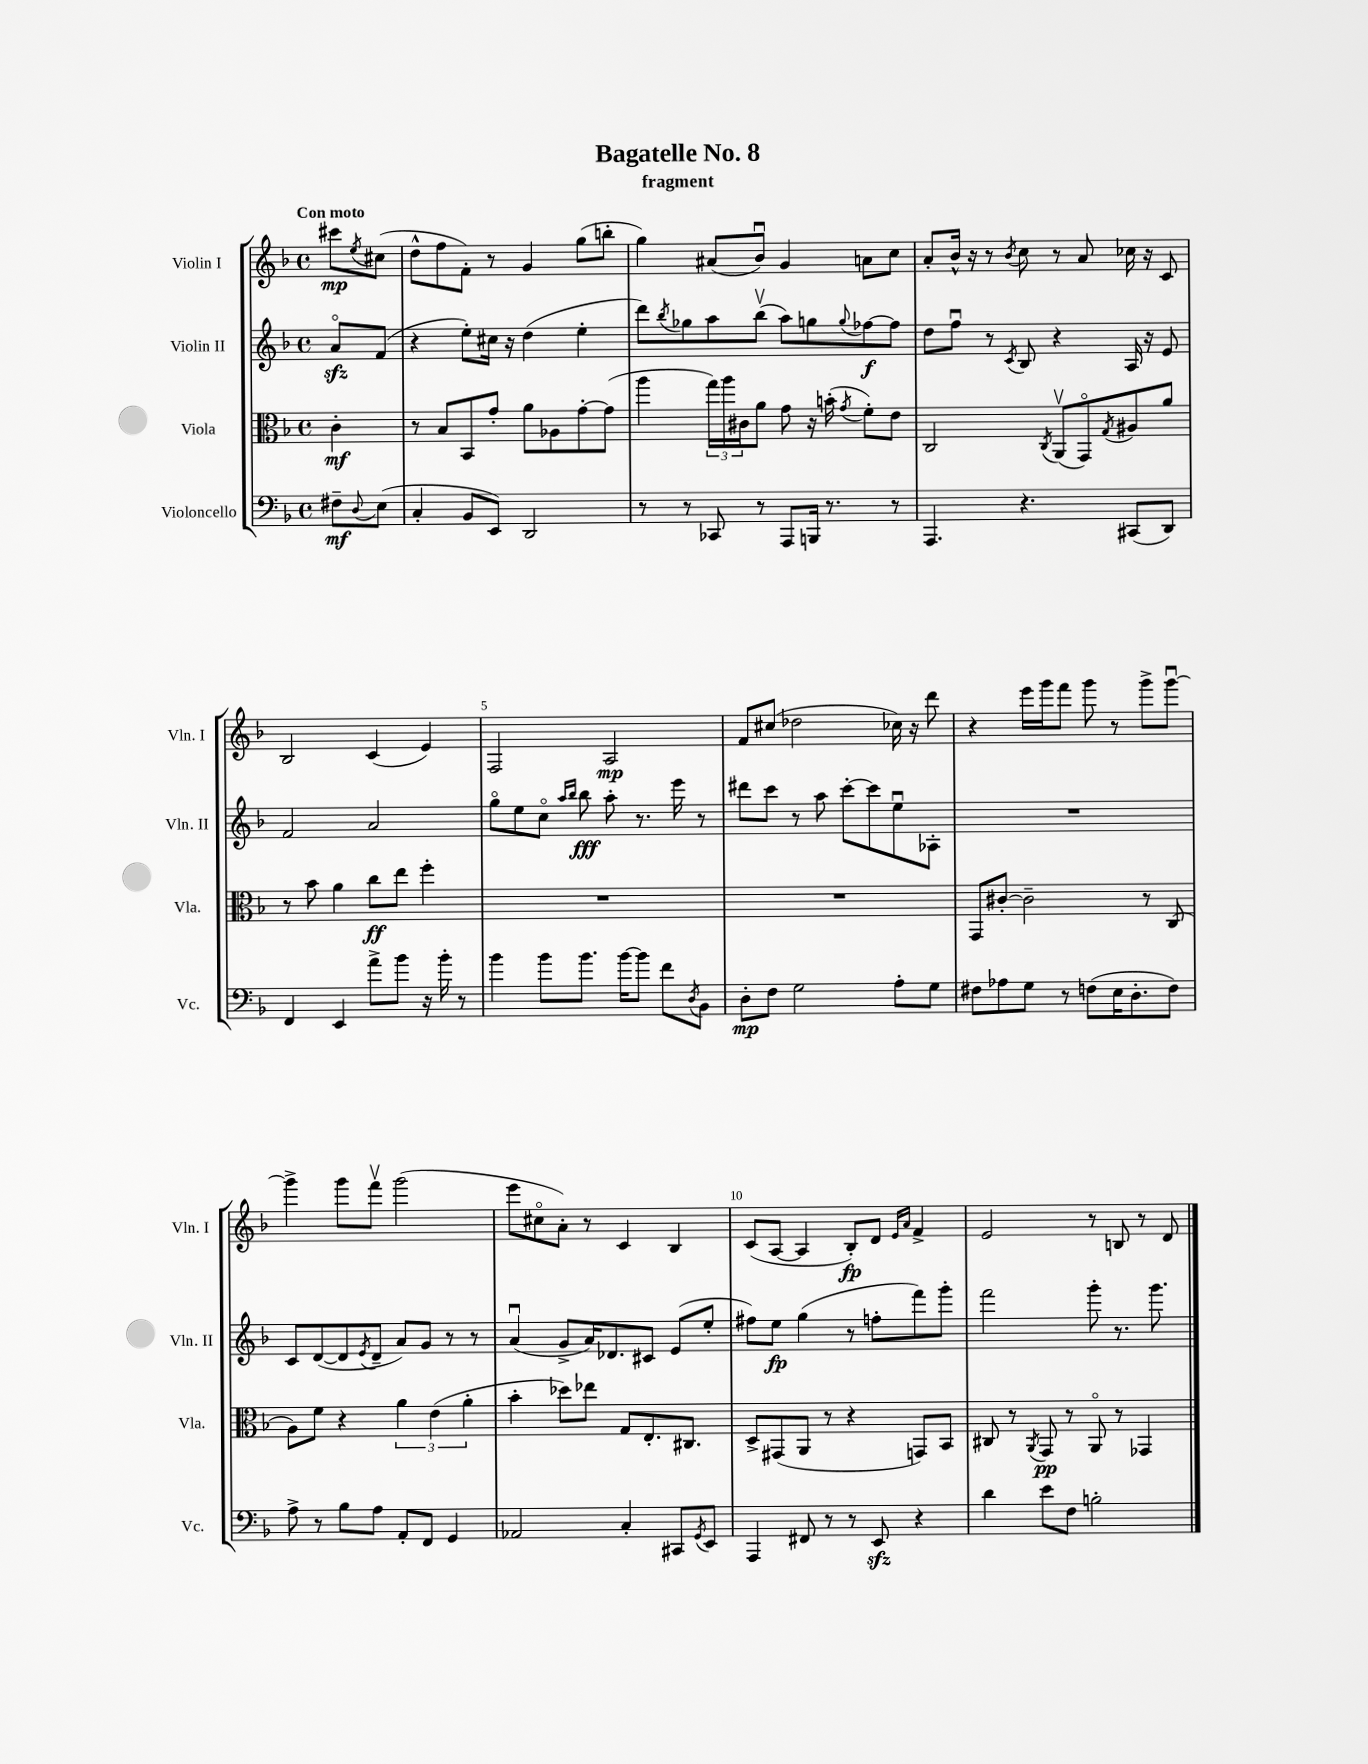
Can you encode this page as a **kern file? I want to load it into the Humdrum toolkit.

**kern	**kern	**kern	**kern
*staff4	*staff3	*staff2	*staff1
*clefF4	*clefC3	*clefG2	*clefG2
*k[b-]	*k[b-]	*k[b-]	*k[b-]
*M4/4	*M4/4	*M4/4	*M4/4
*met(c)	*met(c)	*met(c)	*met(c)
8F#~	4c'	8ao	8ccc#
8qqD	.	.	8qee
(8E	.	(8f	(8cc#
=	=	=	=
4C'	8r	4r	8dd^^
.	8B-	.	8ff
8BB-	8BB-	8ee')	8f')
8EE)	8g'	16cc#	8r
.	.	16r	.
2DD	8a	(4dd	4g
.	8A-	.	.
.	[8g'	4ee'	(8gg
.	(8g]	.	8bb'
=	=	=	=
8r	4aa	8ddd)	4gg)
.	.	8qbb-	.
8r	.	8gg-	.
8CC-	24gg)	8aa	(8a#
.	24aa	.	.
.	24c#	.	.
8r	8a	(8bb-v	8b-u)
8AAA	8g	8aa)	4g
16BBB	16r	8gg	.
8.r	(16b'	.	.
.	8qg	8qqgg	.
.	8f')	[8ff-	8a
8r	8e	8ff-]	8cc
=	=	=	=
4.AAA	2C	8dd	8a'
.	.	8ffu	16b-^^
.	.	.	16r
.	.	8r	8r
.	.	8qc	8qb-
4.r	.	8B-	8cc
.	8qC	.	.
.	(8AAv	4r	8r
.	8GGo)	.	8a
.	8qG	.	.
(8CC#	8A#	16A	16cc-
.	.	16r	16r
8DD)	8a	8e	8c
=	=	=	=
4FF	8r	2f	2B-
.	8b-	.	.
4EE	4a	.	.
8a^	8cc	2a	(4c
8b-	8ee	.	.
16r	4ff'	.	4e)
16b-'	.	.	.
8r	.	.	.
=	=	=	=
4b-	1r	8ggo	2F
.	.	8ee	.
8b-	.	8cco	.
.	.	16qqaa	.
.	.	16qqbb-	.
8.b-	.	8bb-	.
.	.	8aa'	2A
[16b-	.	.	.
8b-]	.	8.r	.
8f	.	.	.
.	.	16eee	.
8qD	.	.	.
8BB-	.	8r	.
=	=	=	=
8D'	1r	8ddd#	8f
8F	.	8ccc	(8cc#
2G	.	8r	2dd-
.	.	8aa	.
.	.	[8ccc'	.
.	.	8ccc]	.
8A'	.	8eeu	16cc-)
.	.	.	16r
8G	.	8A-'	8ddd
=	=	=	=
8F#	8GG	1r	4r
8A-	[8c#'	.	.
8G	2c#~]	.	16eee
.	.	.	16ggg
8r	.	.	8fff
(8F	.	.	8ggg
16E	.	.	8r
8.D'	.	.	.
.	8r	.	8ggg^
8F)	(8C	.	[8gggu
=	=	=	=
8A^	8A)	8c	4ggg^]
8r	8f	([8d	.
8B-	4r	8d]	8ggg
.	.	8qe	.
8A	.	8d~	8fffv
8AA'	6a	8a)	(2ggg
8FF	.	8g	.
.	(6e	.	.
4GG	.	8r	.
.	6a'	.	.
.	.	8r	.
=	=	=	=
2AA-	4b-'	(4au	8eee
.	.	.	8cc#o
.	8dd-)	8g^	8a')
.	8ee-	16a)	8r
.	.	8.d-	.
4C'	8G	.	4c
.	8.E'	8c#	.
8CC#	.	(8e	4B-
.	8.C#	.	.
8qGG	.	.	.
8EE	.	8ee'	.
=	=	=	=
4AAA	8D^	8ff#)	(8c
.	(8GG#	8ee	[8A
8FF#	8AA	(4gg	4A]
8r	8r	.	.
8r	4r	8r	8B-')
8EE	.	8ff'	8d
.	.	.	16qqe
.	.	.	16qqa
4r	8GG)	8fff)	4f^
.	8BB-	8ggg'	.
=	=	=	=
4d	8C#	2fff	2e
.	8r	.	.
.	8qAA	.	.
8e	8GG	.	.
8F	8r	.	.
2B'	8AAo	8ggg'	8r
.	8r	8.r	8B
.	4GG-	.	8r
.	.	8.ggg	.
.	.	.	8d
==	==	==	==
*-	*-	*-	*-
